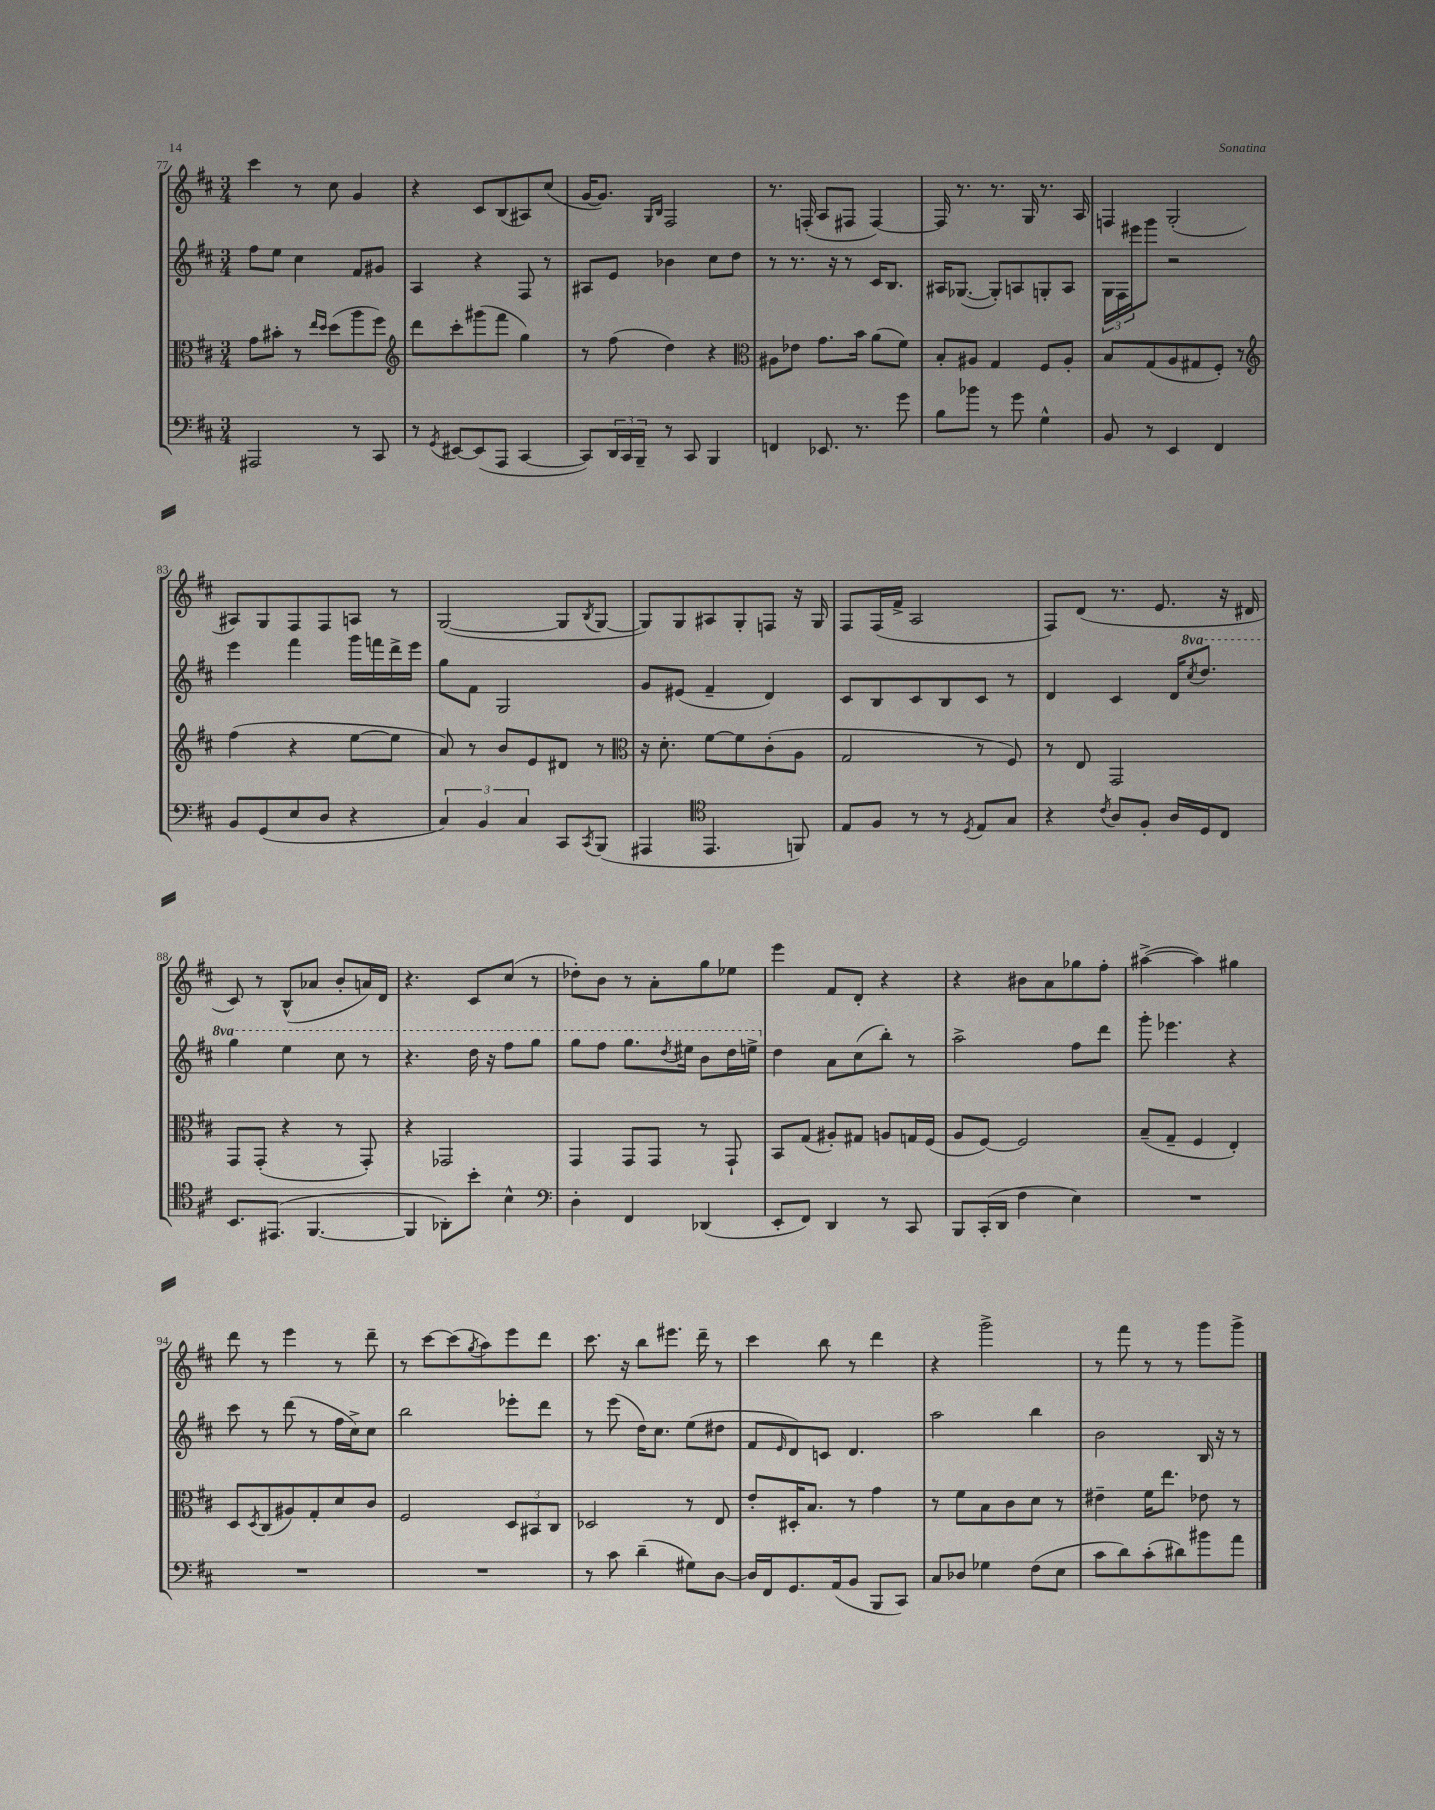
<<
\new StaffGroup <<
\new Staff = "s0" {
    \clef treble \key d \major \numericTimeSignature \time 3/4
    cis'''4 r8 cis''8 g'4 |
    r4 cis'8 b8( ais8) cis''8( |
    g'16~ g'8.) \grace { g16 b16 } fis2 |
    r8. f16-.( a8 fis8 fis4~) |
    fis16 r8. r8. g16 r8. a16 |
    f4 g2-.( |
    ais8) g8 fis8 fis8 a8 r8 |
    g2~( g8 \acciaccatura { b8 } g8~ |
    g8) g8 ais8 g8-. f8 r16 g16 |
    fis8 fis16( fis'16-> a2 |
    fis8) d'8( r8. e'8. r16 dis'16 |
    cis'8) r8 b8-^( aes'8 b'8-. a'16) d'16 |
    r4. cis'8 cis''8( r8 |
    des''8-.) b'8 r8 a'8-. g''8 ees''8 |
    e'''4 fis'8 d'8-. r4 |
    r4 bis'8 a'8 ges''8 fis''8-. |
    ais''4~->( ais''4) gis''4 |
    d'''8 r8 e'''4 r8 d'''8-- |
    r8 cis'''8~ cis'''8( \acciaccatura { g''8 } a''8) e'''8 d'''8 |
    cis'''8. r16 b''8 eis'''8. d'''16-- r8 |
    cis'''4 b''8 r8 d'''4 |
    r4 g'''2-> |
    r8 fis'''8 r8 r8 g'''8 g'''8-> \bar "|." |
}
\new Staff = "s1" {
    \clef treble \key d \major \numericTimeSignature \time 3/4 \set Staff.ottavationMarkups = #ottavation-simple-ordinals
    fis''8 e''8 cis''4 fis'8 gis'8 |
    a4 r4 fis8 r8 |
    ais8 e'8 bes'4 cis''8 d''8 |
    r8 r8. r16 r8 cis'16 b8. |
    ais16 ges8.~( ges8-.) a8 g8-. a8 |
    \tuplet 3/2 { g16 fis16 eis'''16 } g'''8 r2 |
    e'''4 fis'''4 g'''16 f'''16 d'''16-> e'''16 |
    g''8 fis'8 g2 |
    g'8 eis'8( fis'4-- d'4) |
    cis'8 b8 cis'8 b8 cis'8 r8 |
    d'4 cis'4 d'16 \ottava #1 \acciaccatura { cis'''8 } d'''8. |
    g'''4 e'''4 cis'''8 r8 |
    r4. d'''16 r16 fis'''8 g'''8 |
    g'''8 fis'''8 g'''8. \acciaccatura { d'''8 } eis'''16 b''8 d'''16 e'''16-> \ottava #0 |
    d''4 a'8 cis''8( b''8-.) r8 |
    a''2-> fis''8 d'''8 |
    g'''8-. ees'''4. r4 |
    cis'''8 r8 d'''8( r8 fis''16 cis''16->) cis''8 |
    b''2 ees'''8-. d'''8 |
    r8 e'''8( d''16) cis''8. e''8( dis''8 |
    fis'8 \grace { e'16 } d'8) c'8 d'4. |
    a''2 b''4 |
    b'2 b16 r16 r8 \bar "|." |
}
\new Staff = "s2" {
    \clef alto \key d \major \numericTimeSignature \time 3/4
    g'8 bis'8-. r8 \grace { e''16 d''16 } d''8( a''8 fis''8) |
    \clef treble d'''8 cis'''8-. gis'''8( fis'''8 g''4) |
    r8 fis''8( d''4) r4 |
    \clef alto ais8 ees'8 g'8. b'16 a'8( fis'8) |
    b8-. ais8 g4 fis8 ais8-. |
    b8 g8( a8 gis8 fis8-.) r8 |
    \clef treble fis''4( r4 e''8~ e''8 |
    a'8) r8 b'8 e'8 dis'8 r8 |
    \clef alto r16 d'8.-. fis'8~ fis'8 cis'8-.( a8 |
    g2 r8 fis8) |
    r8 e8 g,2 |
    g,8 g,8-.( r4 r8 g,8-.) |
    r4 ges,2 |
    g,4 g,8 g,8 r8 g,8-! |
    b,8 g8( ais8-.) gis8 a8 g16 fis16( |
    a8 fis8~) fis2 |
    b8--( g8-- fis4 e4-.) |
    d8 \acciaccatura { d8 } cis8( ais8) g8-. d'8 cis'8 |
    fis2 \tuplet 3/2 { d8 bis,8 cis8 } |
    des2 r8 e8 |
    e'8-. dis16-. b8. r8 g'4 |
    r8 fis'8 b8 cis'8 d'8 r8 |
    eis'4-- fis'16 e''8. ees'8 r8 \bar "|." |
}
\new Staff = "s3" {
    \clef bass \key d \major \numericTimeSignature \time 3/4
    ais,,2 r8 cis,8 |
    r8 \acciaccatura { g,8 } eis,8~ eis,8( a,,8 cis,4~ |
    cis,8) \tuplet 3/2 { d,16 cis,16 b,,16-- } r8 cis,8 b,,4 |
    f,4 ees,8. r8. g'8 |
    b8 bes'8 r8 g'8 g4-^ |
    b,8 r8 e,4 fis,4 |
    b,8 g,8( e8 d8 r4 |
    \tuplet 3/2 { cis4) b,4 cis4 } cis,8 \acciaccatura { cis,8 } b,,8( |
    ais,,4 \clef tenor e,4. f,8) |
    e8 fis8 r8 r8 \acciaccatura { d8 } e8 g8 |
    r4 \acciaccatura { cis'8 } a8 fis8-. a16 d16 cis8 |
    b,8. eis,8.( fis,4.~ |
    fis,4 aes,8-.) b'8-. b4-^ |
    \clef bass d4-. fis,4 des,4( |
    e,8-. fis,8) d,4 r8 cis,8 |
    b,,8 cis,16-.( d,16 fis4 e4) |
    R2. |
    R2. |
    R2. |
    r8 cis'8 d'4--( gis8) d8~ |
    d16 fis,16 g,8. a,16( b,8 b,,8 cis,8) |
    cis8 des8 ges4 fis8( e8 |
    cis'8 d'8) cis'8-.( dis'8) bis'8 a'8 \bar "|." |
}
>>
>>
\layout { \context { \Score currentBarNumber = #77 } }
